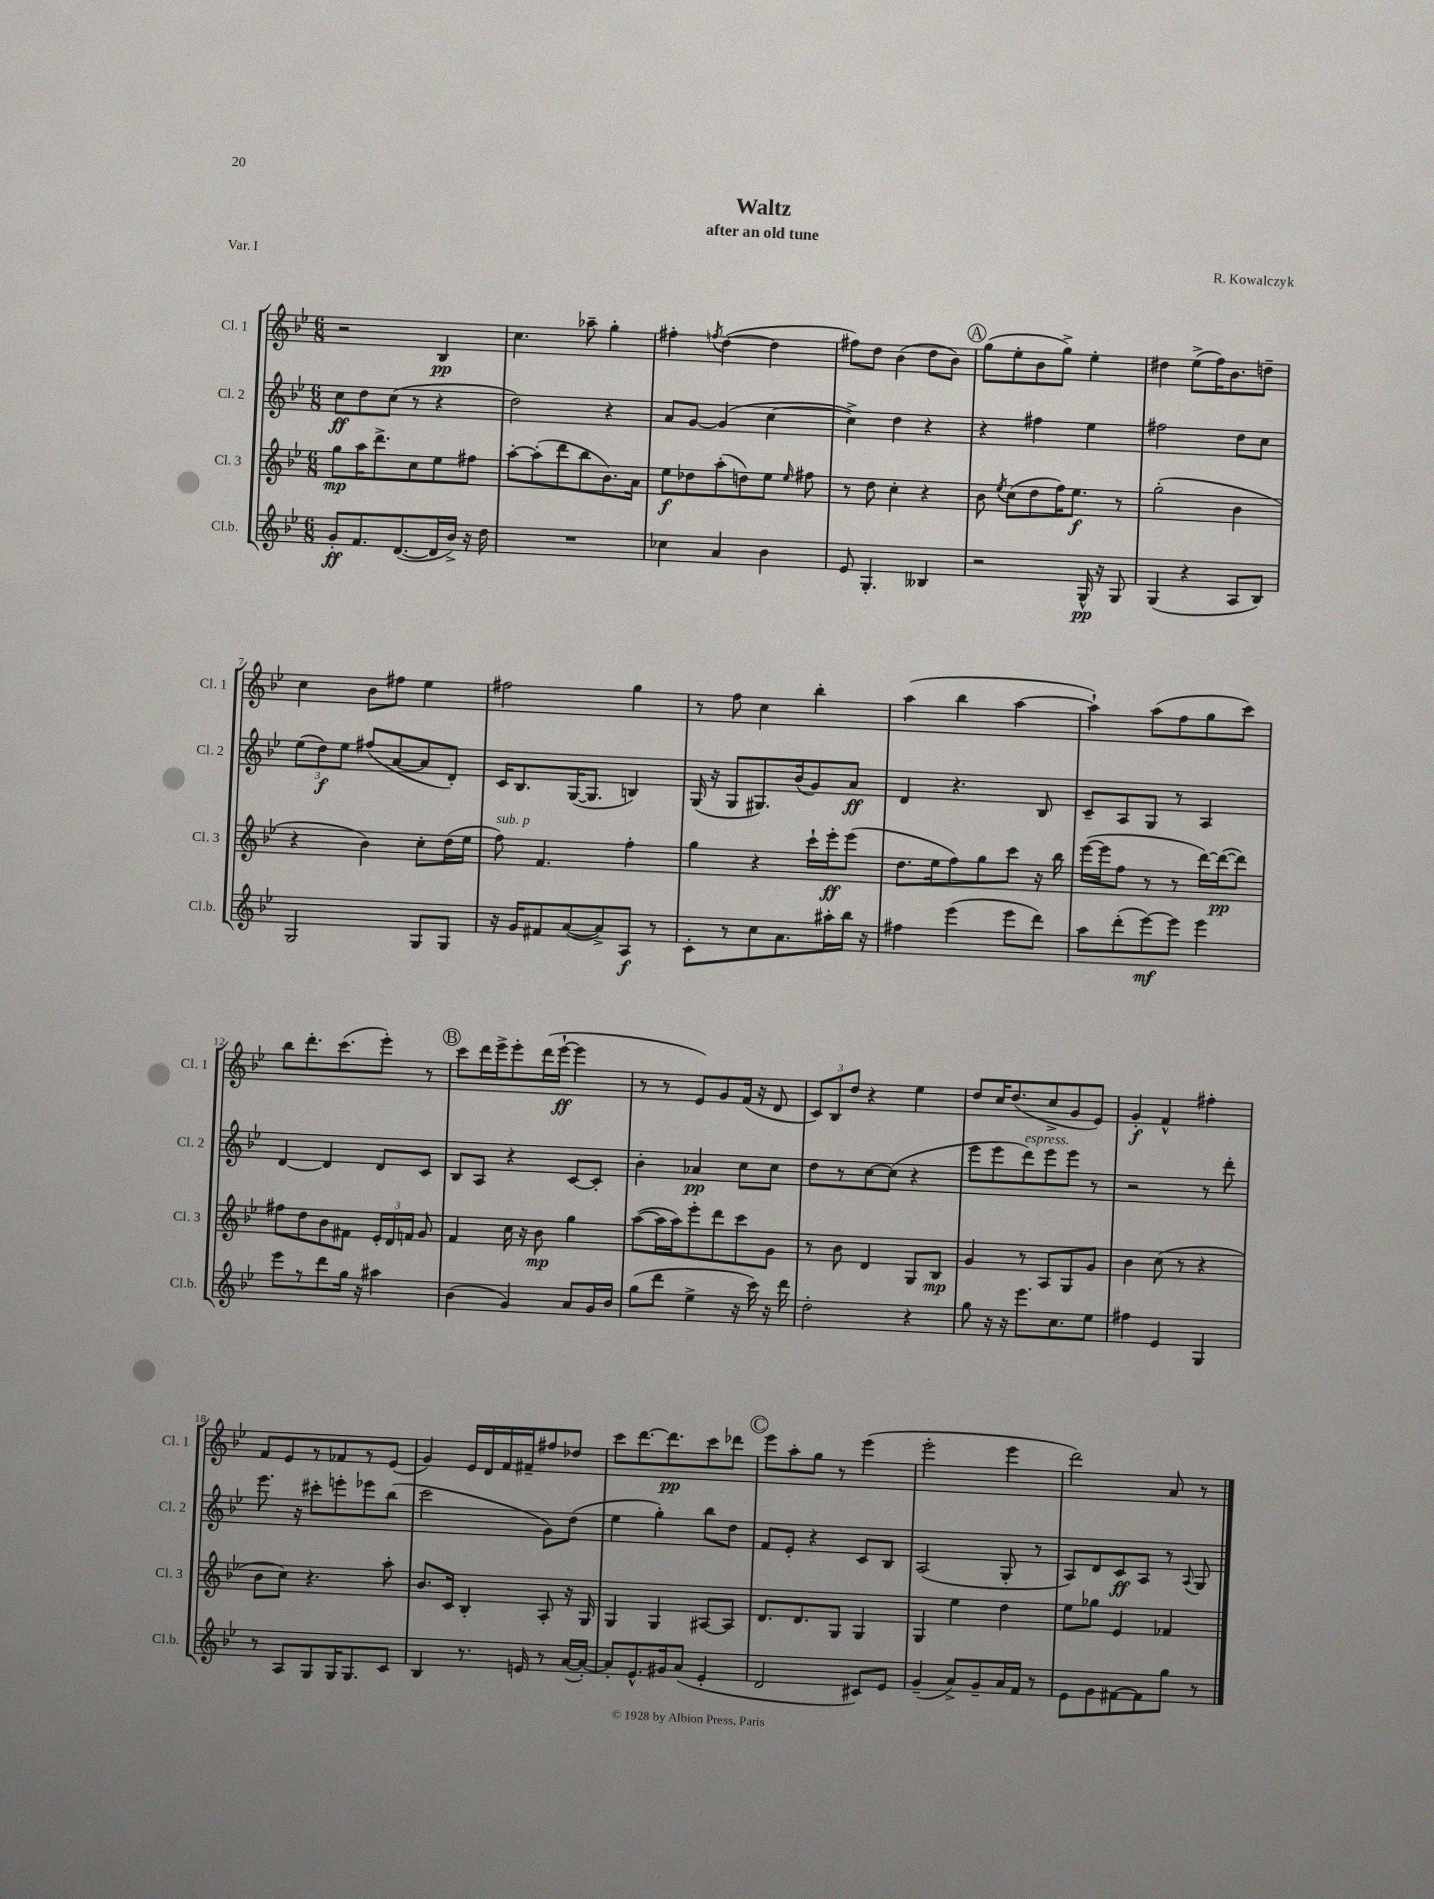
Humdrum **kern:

**kern	**kern	**kern	**kern
*staff4	*staff3	*staff2	*staff1
*clefG2	*clefG2	*clefG2	*clefG2
*k[b-e-]	*k[b-e-]	*k[b-e-]	*k[b-e-]
*M6/8	*M6/8	*M6/8	*M6/8
8g'/L	8gg\L	8cc\L	2r
8.f/	16aa\K	8dd\	.
.	8.ddd^\	.	.
.	.	(8cc\J	.
([8.d/	.	.	.
.	8cc\	8r	.
16d/]L	8ee-\	4r	4B-/
16b-^/JJ)	.	.	.
16r	8ff#\J	.	.
16dd\	.	.	.
=	=	=	=
2.r	[8aa'\L	2dd\)	4.cc\
.	(8aa'\]	.	.
.	8ddd\	.	.
.	8bb-\	.	8aa-~\
.	8.b-\)	4r	4gg'\
.	16a\Jk	.	.
=	=	=	=
4cc-\	8ee-\L	8a/L	4ff#'\
.	8dd-\	[8g/J	.
.	.	.	8qff/
4a/	(8aa'\	(4g/]	([4dd\
.	8dd\)	.	.
4b-\	8ee-\J	[4cc\	4dd\]
.	16qqee-/	.	.
.	8ff#\	.	.
=	=	=	=
8e-/	8r	4cc^\])	8ff#\L)
4.G'/	8dd\	.	8dd\J
.	4cc'\	4dd\	(4b-\
4B--/	4r	4r	8dd\L
.	.	.	8b-\J)
=	=	=	=
2r	8b-\	4r	(8gg\L
.	8qee-/	.	.
.	(8cc\L	.	8ee-'\
.	8dd\	4ff#\	8b-\
.	16ff\K)	.	8gg^\J)
.	8.ee-\J	.	.
16G^^/	.	4ee-\	4ee-'\
16r	.	.	.
8G/	8r	.	.
=	=	=	=
(4G/	(2gg'\	2ff#\	4dd#\
4r	.	.	(8ee-^\L
.	.	.	16ff\K)
.	.	.	8.b-\
8A/L	4b-\	8dd\L	.
8B-/J)	.	8cc\J	8dd~\J
=	=	=	=
2G/	4r	(12ee-\L	4cc\
.	.	12dd\)	.
.	.	12ee-\J	.
.	4b-\)	(8ff#/L	8b-\L
.	.	[8a/	8ff#\J
8G/L	8cc'\L	8a/]	4ee-\
8G/J	(16dd\L	8d'/J)	.
.	16ee-\JJ	.	.
=	=	=	=
16r	8ff\)	16c/LK	2ff#\
16g/LK	.	8.B-/	.
8f#/	4.f/	.	.
([8a/	.	([16G/K	.
.	.	8.G/]J	.
8a^/])	.	.	.
8A/J	4ff'\	4B/)	4gg\
8r	.	.	.
=	=	=	=
8c'\L	4gg\	(16G/	8r
.	.	16r	.
8r	.	8G/L	8ff\
8cc\	4r	8.G#/)	4cc\
8.a\	.	.	.
.	.	(16b-/k	.
.	16ccc`\LL	8g/)	4bb-'\
16aa#'\L	16eee-'\J	.	.
16bb-\JJ	(8eee-\J	8a/J	.
16r	.	.	.
=	=	=	=
4ff#\	8.dd\L	4d/	(4aa\
.	16ee-\k	.	.
(4eee-\	8ff\)	4.r	4bb-\
.	8gg\	.	.
8eee-\L	8ccc\J	.	[4aa\
8ddd\J)	16r	8B-/	.
.	16bb-\	.	.
=	=	=	=
8aa\L	([16eee-\LL	8c~/L	4aa`\])
.	16eee-\]J	.	.
(8ddd'\	8ff\J	8A/	.
[8eee-\)	8r	8G/J	(8aa\L
8eee-\]J	8r	8r	8ff\
4eee-\	[16ddd\LL)	4A/	8gg\
.	(16ddd\_J	.	.
.	8ddd\]J)	.	8ccc\J)
=	=	=	=
8eee-\L	8ff#\L	[4d/	8bb-\L
8r	8dd\	.	8.ddd'\
8ddd\	8b-\	4d/]	.
.	.	.	(8.ccc\
16gg\Jk	8f#\J	.	.
16r	.	.	.
4aa#\	24e-'/LL	8d/L	8eee-'\J)
.	24d/	.	.
.	24f/JJ	.	.
.	8g/	8c/J	8r
=	=	=	=
(4b-\	4f/	8B-/L	8ccc\L
.	.	8A/J	16ddd\L
.	.	.	16eee-^\J
4g/)	16cc\	4r	8eee-'\
.	16r	.	.
.	8b-\	.	(16ddd\L
.	.	.	[16eee-`\JJ
8a/L	4gg\	[8c/L	4eee-\]
16g/L	.	8c'/]J	.
16b-/JJ	.	.	.
=	=	=	=
(8gg\L	([8aa\L	4b-'\	8r
8ddd\J	16aa\]L	.	8r
.	16aa\J)	.	.
4ee-^\	8eee-'\	4a-/	8e-/L)
.	8ddd\	.	8g/
16r	8ccc\	8cc\L	(16f/Jk
16ccc\)	.	.	16r
16r	8g\J	8cc\J	8d/
16ddd\	.	.	.
=	=	=	=
2dd'\	8r	8dd\L	12c/L)
.	.	.	12B-/
.	8b-\	8r	.
.	.	.	12dd/J
.	4d/	[8cc\	4r
.	.	(8cc\]J	.
4r	8G/L	4r	4ee-\
.	8B-/J	.	.
=	=	=	=
8gg\	4g/	8eee-\L	8dd/L
16r	.	8eee-\	16cc/K
16r	.	.	(8.dd/
8.eee-\L	8r	8ddd\)	.
.	8A/L	8eee-\	8cc^/
8.cc\	.	.	.
.	8G/	8eee-\J	8g/
8ee-\J	8g/J	8r	8e-/J)
=	=	=	=
4ff#\	4b-\	2r	4g'/
4e-/	(8cc\	.	4f^^/
.	8r	.	.
4G/	4r	8r	4ff#'\
.	.	8ddd'\	.
=	=	=	=
8r	8b-\L	8.eee-\	8f/L
8A/L	8cc\J)	.	8e-/
.	.	16r	.
8G/	4.r	8ccc#'\L	8r
16G/K	.	8eee'\	8f-/
8.G/	.	.	.
.	.	8eee-\	8r
8c/J	8aa'\	(8bb-\J	(8e-/J
=	=	=	=
4B-/	8.b-/L	2ccc\	4g/)
.	16c/Jk	.	.
8.r	4B-'/	.	16e-/LL
.	.	.	16d/
.	.	.	16f/
16e/	.	.	16f#~/J
8r	8A'/	8g\L)	8ff#/
([16a/LL	16r	(8dd\J	8dd-/J
16a'/_JJ)	16G/	.	.
=	=	=	=
8a'/]L	4G/	4ee-\	8ccc\L
8.e-^^/	.	.	[8.ddd\
.	4G/	4gg'\)	.
16g#/k	.	.	8.ddd\]
(8a/J	.	.	.
4e-'/	[8A#/L	8bb-\L	8ccc\
.	8A#/]J	8dd\J	8ddd-\J
=	=	=	=
2d/	8.d/L	8f/L	8eee-\L
.	.	8e-'/J	8aa'\
.	8.d/	.	.
.	.	4r	8gg\J
.	8G/J	.	8r
8c#/L)	4G/	8c/L	(4eee-\
8e-/J	.	8B-/J	.
=	=	=	=
(4g~/	4G/	(2A/	2eee-'\
8a^/L)	4ee-\	.	.
8g~/	.	.	.
16a/L	4dd\	8G'/	4eee-\
16f/JJ	.	.	.
8r	.	8r	.
=	=	=	=
8e-\L	8ee-\L	8A/L)	2ddd\)
8g\	8gg-\J	8d/	.
[8f#\	4e-/	8c/	.
8f#\]	.	8A/J	.
8gg\J	4f-/	8r	8a/
.	.	8qqA/	.
8r	.	8G/	8r
==	==	==	==
*-	*-	*-	*-
